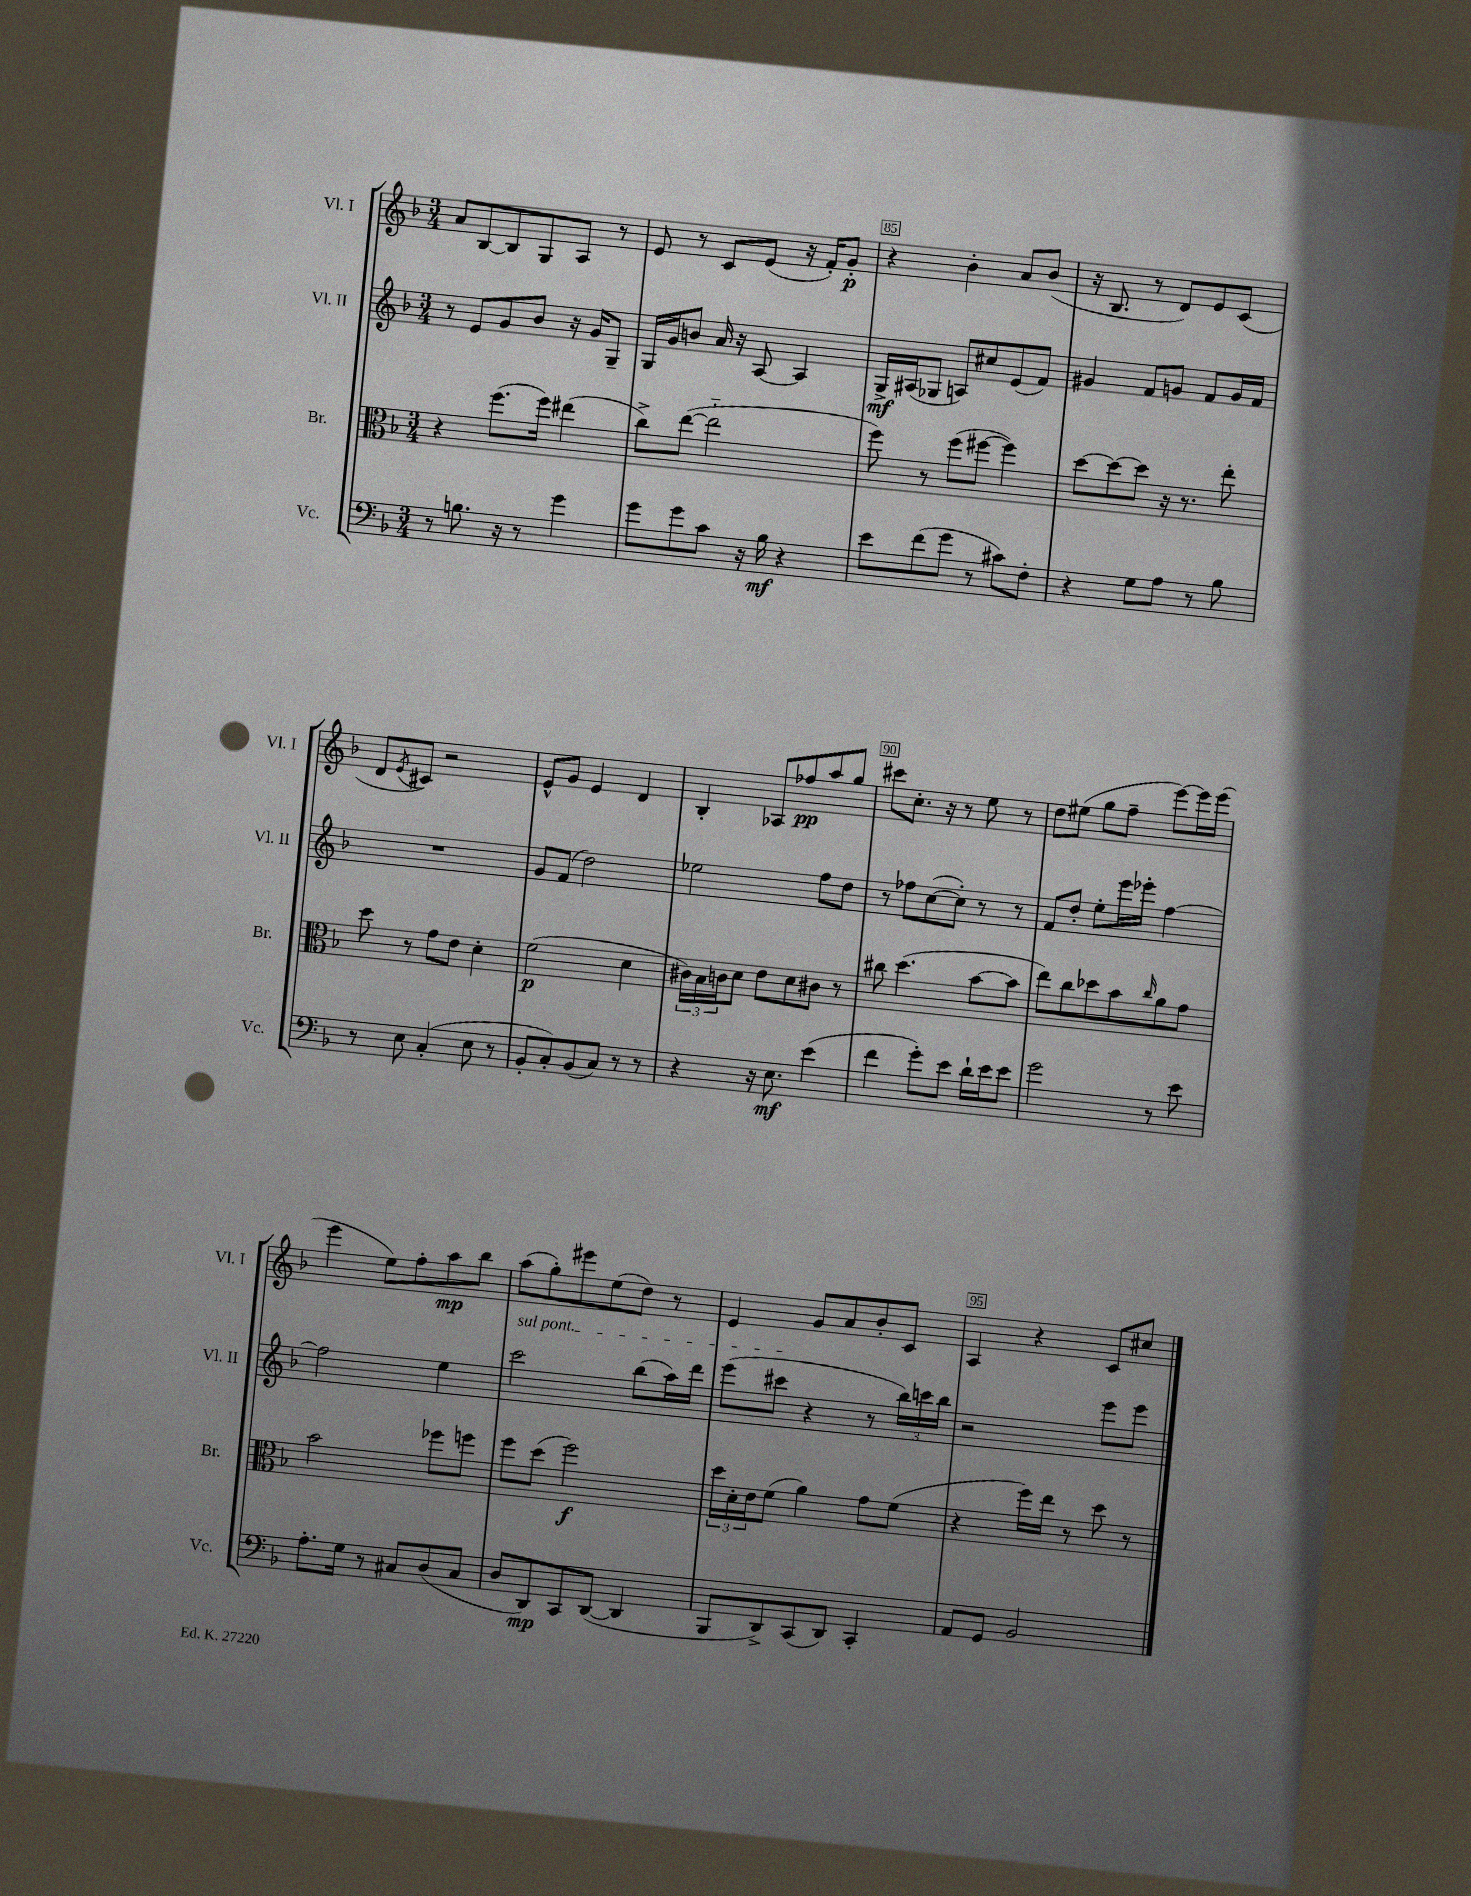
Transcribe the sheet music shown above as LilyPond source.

<<
\new StaffGroup <<
\new Staff = "s0" \with { instrumentName = "Vl. I" shortInstrumentName = "Vl. I" } {
    \clef treble \key f \major \numericTimeSignature \time 3/4
    a'8 bes8~ bes8 g8 a8 r8 |
    e'8 r8 c'8 e'8( r16 f'16-.) g'8-.\p |
    r4 bes'4-. a'8 bes'8( |
    r16 bes8. r8 d'8) e'8 c'8( |
    d'8 \acciaccatura { e'8 } cis'8) r2 |
    e'8-^ g'8 e'4 d'4 |
    bes4-. aes8 fes''8\pp a''8 g''8 |
    cis'''8 c''8.-. r16 r8 e''8 r8 |
    d''8 eis''8( g''8 f''8-- e'''8~) e'''16 e'''16( |
    e'''4 e''8) f''8-. a''8\mp bes''8 |
    a''8( g''8-.) eis'''8 e''8( d''8) r8 |
    e'4 g'8 a'8 bes'8-. c'8 |
    a4 r4 c'8 cis''8 \bar "|." |
}
\new Staff = "s1" \with { instrumentName = "Vl. II" shortInstrumentName = "Vl. II" } {
    \clef treble \key f \major \numericTimeSignature \time 3/4
    r8 e'8 g'8 bes'8 r16 g'16 g8-- |
    g16 g'16 b'8 a'16 r16 a8~ a4 |
    g16->\mf ais16( ges8 a8) cis''8 e'8( f'8) |
    gis'4 f'8 g'8 f'8 g'16 f'16 |
    R2. |
    g'8 f'8( d''2) |
    ees''2 f''8 d''8 |
    r8 fes''8 c''8~( c''8-.) r8 r8 |
    f'8 d''8-. e''8-. e'''16 ees'''16-. f''4~ |
    f''2 e''4 |
    \once \override TextSpanner.bound-details.left.text = \markup { \italic "sul pont." } c'''2\startTextSpan bes''8( a''16) d'''16 |
    e'''8( cis'''8\stopTextSpan r4 r8 \tuplet 3/2 { bes''16) c'''16 bes''16 } |
    r2 e'''8 e'''8 \bar "|." |
}
\new Staff = "s2" \with { instrumentName = "Br." shortInstrumentName = "Br." } {
    \clef alto \key f \major \numericTimeSignature \time 3/4
    r4 f''8.( f''16) eis''4( |
    c''8->) e''8~( e''2-_ |
    f''8) r8 f''8( fis''8~ fis''4) |
    d''8~ d''8~ d''8 r16 r8. e''8-. |
    d''8 r8 g'8 e'8 d'4-. |
    f'2\p( d'4 |
    \tuplet 3/2 { cis'16) bes16 c'16 } d'8 e'8 d'8 cis'8 r8 |
    cis''8 d''4.( bes'8~ bes'8 |
    e''8) c''8 des''8 bes'8 \grace { c''16 } a'8 g'8 |
    bes'2 fes''8 f''8 |
    f''8 d''8( f''2\f) |
    \tuplet 3/2 { d''16 d'16-. e'16 } f'8( a'4) g'8 f'8( |
    r4 f''16) e''16 r8 d''8 r8 \bar "|." |
}
\new Staff = "s3" \with { instrumentName = "Vc." shortInstrumentName = "Vc." } {
    \clef bass \key f \major \numericTimeSignature \time 3/4
    r8 b8. r16 r8 g'4 |
    g'8 g'8 c'8 r16 bes16\mf r4 |
    e'8 f'8( g'8 r8 cis'8) f8-. |
    r4 g8 a8 r8 bes8 |
    r8 e8 c4-.( e8 r8 |
    bes,8-. c8-.) bes,8( c8) r8 r8 |
    r4 r16 e8.\mf e'4( |
    f'4 g'8-.) e'8 d'16-! e'16 e'8 |
    g'2 r8 e'8 |
    a8.-. g16 r8 cis8 d8( cis8 |
    d8 d,8\mp) c,8 d,8~( d,4 |
    bes,,8 d,8->) c,8( d,8) c,4-. |
    a,8 g,8 bes,2 \bar "|." |
}
>>
>>
\layout { \context { \Score currentBarNumber = #83 \override BarNumber.break-visibility = ##(#f #t #t) barNumberVisibility = #(every-nth-bar-number-visible 5) \override BarNumber.stencil = #(make-stencil-boxer 0.1 0.3 ly:text-interface::print) } }
